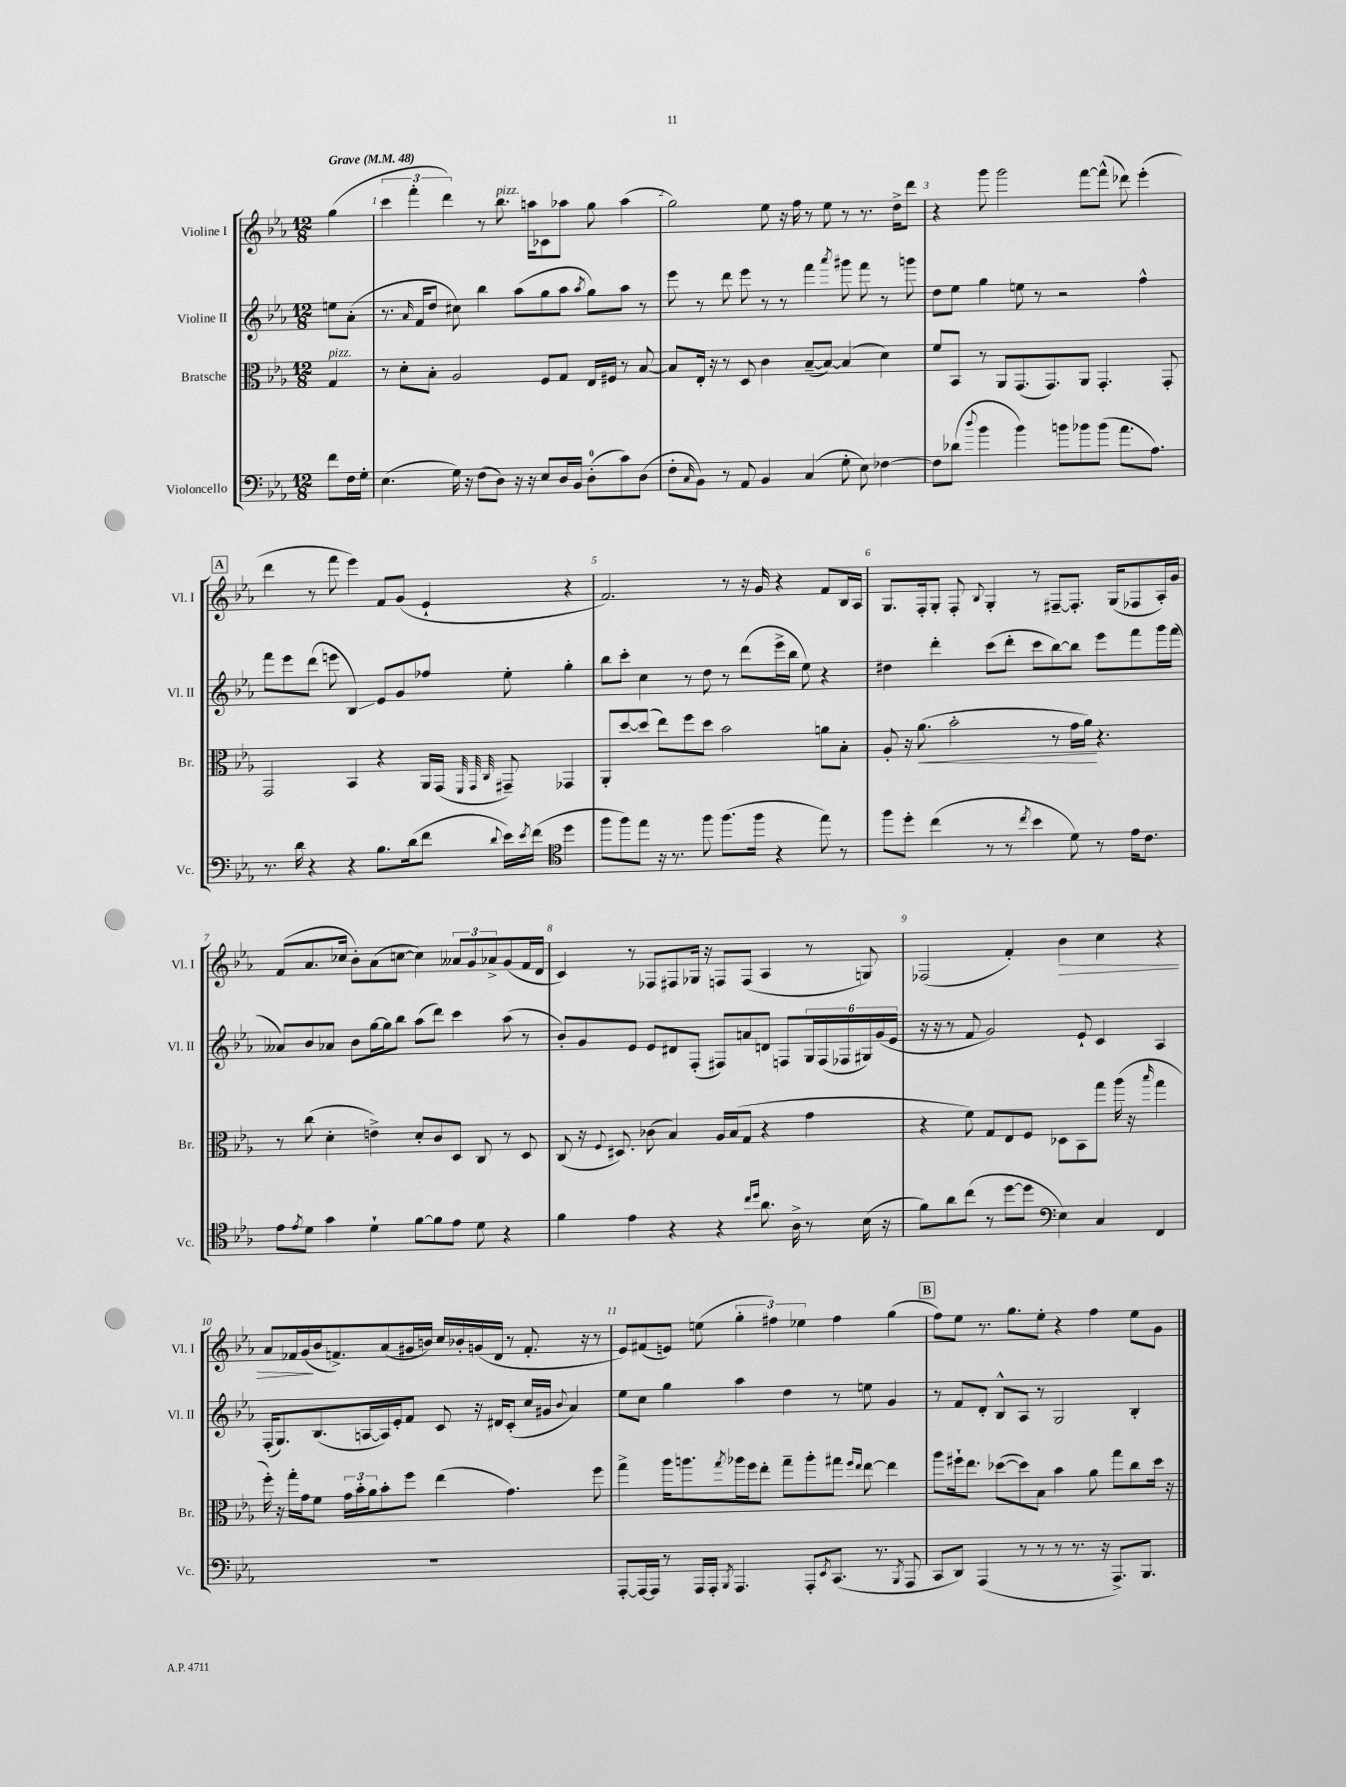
<<
\new StaffGroup <<
\new Staff = "s0" \with { instrumentName = "Violine I" shortInstrumentName = "Vl. I" } {
    \clef treble \key ees \major \numericTimeSignature \time 12/8 \partial 4 \tempo "Grave" 4 = 48
    g''4( |
    \tuplet 3/2 { c'''4 f'''4-. d'''4) } r8 bes''8.^\markup { \italic "pizz." } a''16 ces'8 aes''8 g''8 aes''4( |
    g''2) ees''8 r16 f''16 r8 ees''8 r8 r8. d''16-> d'''8 |
    r4 g'''8 g'''2 f'''8~ f'''8-^( des'''8) ees'''4-.( |
    \mark \markup { \box "A" } d'''4 r8 f'''8 ees'''4) f'8 g'8( ees'4-! r4 |
    f'2.) r8 r16 g'16 r4 f'8 bes16 aes16 |
    g8. f16-. g8-. f8-. \appoggiatura { bes8 } g4-. r8 fis8~-- fis8.-. g16( fes8 aes16-.) g'16 |
    f'8( aes'8. ces''16 bes'8-.) aes'8( c''8~ c''4) \tuplet 3/2 { aeses'8 g'8 aes'8-> } g'8( f'16 d'16 |
    c'4) r8 fes8 fis8 ges16 r16 f8 f8( aes4 r8 g8) |
    fes2( f'4-.) bes'4\> c''4 r4 |
    aes'8 fes'16 g'16\!( bes'16 f'8.->) aes'8( gis'16 b'16) c''16 bes'16-. g'16( d'16 r8 f'8.-. r16 r8 |
    ees'8) fis'8( e'8) e''8( \tuplet 3/2 { g''4-. fis''4) ees''4 } fis''4 g''4( |
    \mark \markup { \box "B" } f''8) ees''8 r8. g''8. ees''8-. r4 f''4 ees''8 g'8 \bar "|." |
}
\new Staff = "s1" \with { instrumentName = "Violine II" shortInstrumentName = "Vl. II" } {
    \clef treble \key ees \major \numericTimeSignature \time 12/8 \partial 4
    e''8 aes'8-.( |
    r8. \grace { aes'16 } f'16 d''8 cis''8) bes''4 aes''8( g''8 aes''8 \acciaccatura { aes''8 } g''8) aes''8 r8 |
    ees'''8 r8 d'''8 ees'''8 r8 r8 f'''4 \acciaccatura { aes'''8 } gis'''8 f'''8 r8 g'''8 |
    d''8 ees''8 g''4 e''8 r8 r2 f''4-^ |
    \mark \markup { \box "A" } f'''8 ees'''8 d'''8( e'''8 bes4\glissando) ees'8 g'8 fes''8 ees''8-. g''4-. |
    bes''8 c'''8-. c''4 r8 d''8 r8 d'''8( ees'''16-> bes''16 ees''8) r4 |
    dis''4 d'''4-. c'''8( d'''8-. c'''8 bes''8~) bes''8 ees'''8 f'''8 g'''16 f'''16( |
    aeses'8) bes'8 aes'8 bes'8 g''16~ g''16 bes''8 aes''8( d'''8) c'''4 aes''8( r8 |
    bes'8-.) g'8 ees'8 ees'8 dis'8 f8-.( fis8) a'8 d'8 f8 \tuplet 6/4 { g16 f16( fes16 gis16) g'16( ees'16 } |
    r16 r16 r8 f'8 g'2) ees'8-! c'4 aes4 |
    f16-.( g8.) bes8.( a16~ a16) ees'16-. f'8 c'8 r16 dis'16 c'8-.( c''16 gis'16 \appoggiatura { bes'8 } aes'4) |
    ees''8 c''8 g''4 aes''4 d''4 r8 e''8 g'4 |
    \mark \markup { \box "B" } r8 f'8 d'8-. bes8-^ aes8 r8 g2 bes4-. \bar "|." |
}
\new Staff = "s2" \with { instrumentName = "Bratsche" shortInstrumentName = "Br." } {
    \clef alto \key ees \major \numericTimeSignature \time 12/8 \partial 4
    g4^\markup { \italic "pizz." } |
    r8 d'8-. bes8-. aes2 f8 g8 ees16 fis16 r8 bes8~ |
    bes8 ees16-. r16 r8 d8 c'4 bes8~--( bes8~) bes4( d'4) |
    f'8 bes,8 r8 aes,8 g,8.( g,8.) aes,8 g,4.-. g,8-. |
    \mark \markup { \box "A" } g,2 bes,4 r4 aes,16 g,16( \grace { f,32 g,32 c32 } gis,8--) ges,4 |
    aes,8-. d''8~ d''8( ees''8) f''8 d''8 bes'2 a'8 bes8-. |
    aes8-. r16 aes'8.\<( bes'2-. r8 g'16 aes'16\!) r4. |
    r8 c''8( d'4-. e'4->) d'8-. c'8 d8 c8 r8 d8 |
    c8( r16 \appoggiatura { f8 } dis8.) ces'8( bes4) aes16 bes16( g8 r4 g'4 |
    r4 f'8) g8 ees8 f8 des8 bes,8 g''8 aes''16( r16 \grace { bes''16 } g''4 |
    f''16-.) r16 g''16-. g'16 f'8 \tuplet 3/2 { g'16 bes'16-. aes'16 } bes'8-. f''8 ees''4( g'4.) f''8 |
    g''4-> aes''16 a''8. \acciaccatura { g''8 } aes''16 f''16 ees''8-. g''8-- aes''8-. gis''8 \grace { f''16 ees''16 } ees''8~ ees''4 |
    \mark \markup { \box "B" } aes''8 fis''16-! ees''8. des''8~( des''8) bes8 bes'4 aes'8 g''8 c''8 des''16 r16 \bar "|." |
}
\new Staff = "s3" \with { instrumentName = "Violoncello" shortInstrumentName = "Vc." } {
    \clef bass \key ees \major \numericTimeSignature \time 12/8 \partial 4
    f'8 f16 g16-. |
    ees4.( g16) r16 f8( d8) r16 r16 ees8 d16 bes,16 d8-0-.( c'8) d8( |
    f8-. \grace { c16 } bes,8) r8 aes,8 bes,4 c4( g8-. ees8) fes4~ |
    fes8 des'8( \appoggiatura { d''8 } bes'4 bes'4) b'8 bes'8 bes'8( aes'8. aes8.) |
    \mark \markup { \box "A" } r8. d'16 r4 r4 bes8. d'16( f'8 \appoggiatura { d'8 } ees'16) \acciaccatura { ees'8 } f'16( \clef tenor d''4 |
    f''8 f''8) ees''8 r16 r8. f''8 f''8.( f''16 r4 ees''8) r8 |
    f''8 d''8-. c''4( r8 r8 \acciaccatura { c''8 } bes'4 d'8) r8 ees'16 c'8. |
    ees'8 \acciaccatura { ees'8 } d'8 g'4 d'4-! f'8~ f'8 ees'8 d'8 r4 |
    f'4 ees'4 r4 r4 \grace { c''16 d''16 } aes'8. aes16-> r8 bes16( r16 |
    f'8) aes'8 c''8( r8 d''8~ d''8 \clef bass ees4) c4 f,4 |
    R1. |
    aes,,8~-. aes,,16~ aes,,16 r8 aes,,16 aes,,16-. \acciaccatura { bes,,8 } aes,,4. aes,,8-. \acciaccatura { ees,8 } c,8.( r8. \acciaccatura { bes,,8 } aes,,8 |
    \mark \markup { \box "B" } c,8 d,8) aes,,4( r8 r8 r8 r8. r16 aes,,8.->) bes,,8. \bar "|." |
}
>>
>>
\layout { \context { \Score \override BarNumber.break-visibility = ##(#f #t #t) barNumberVisibility = #all-bar-numbers-visible } }
